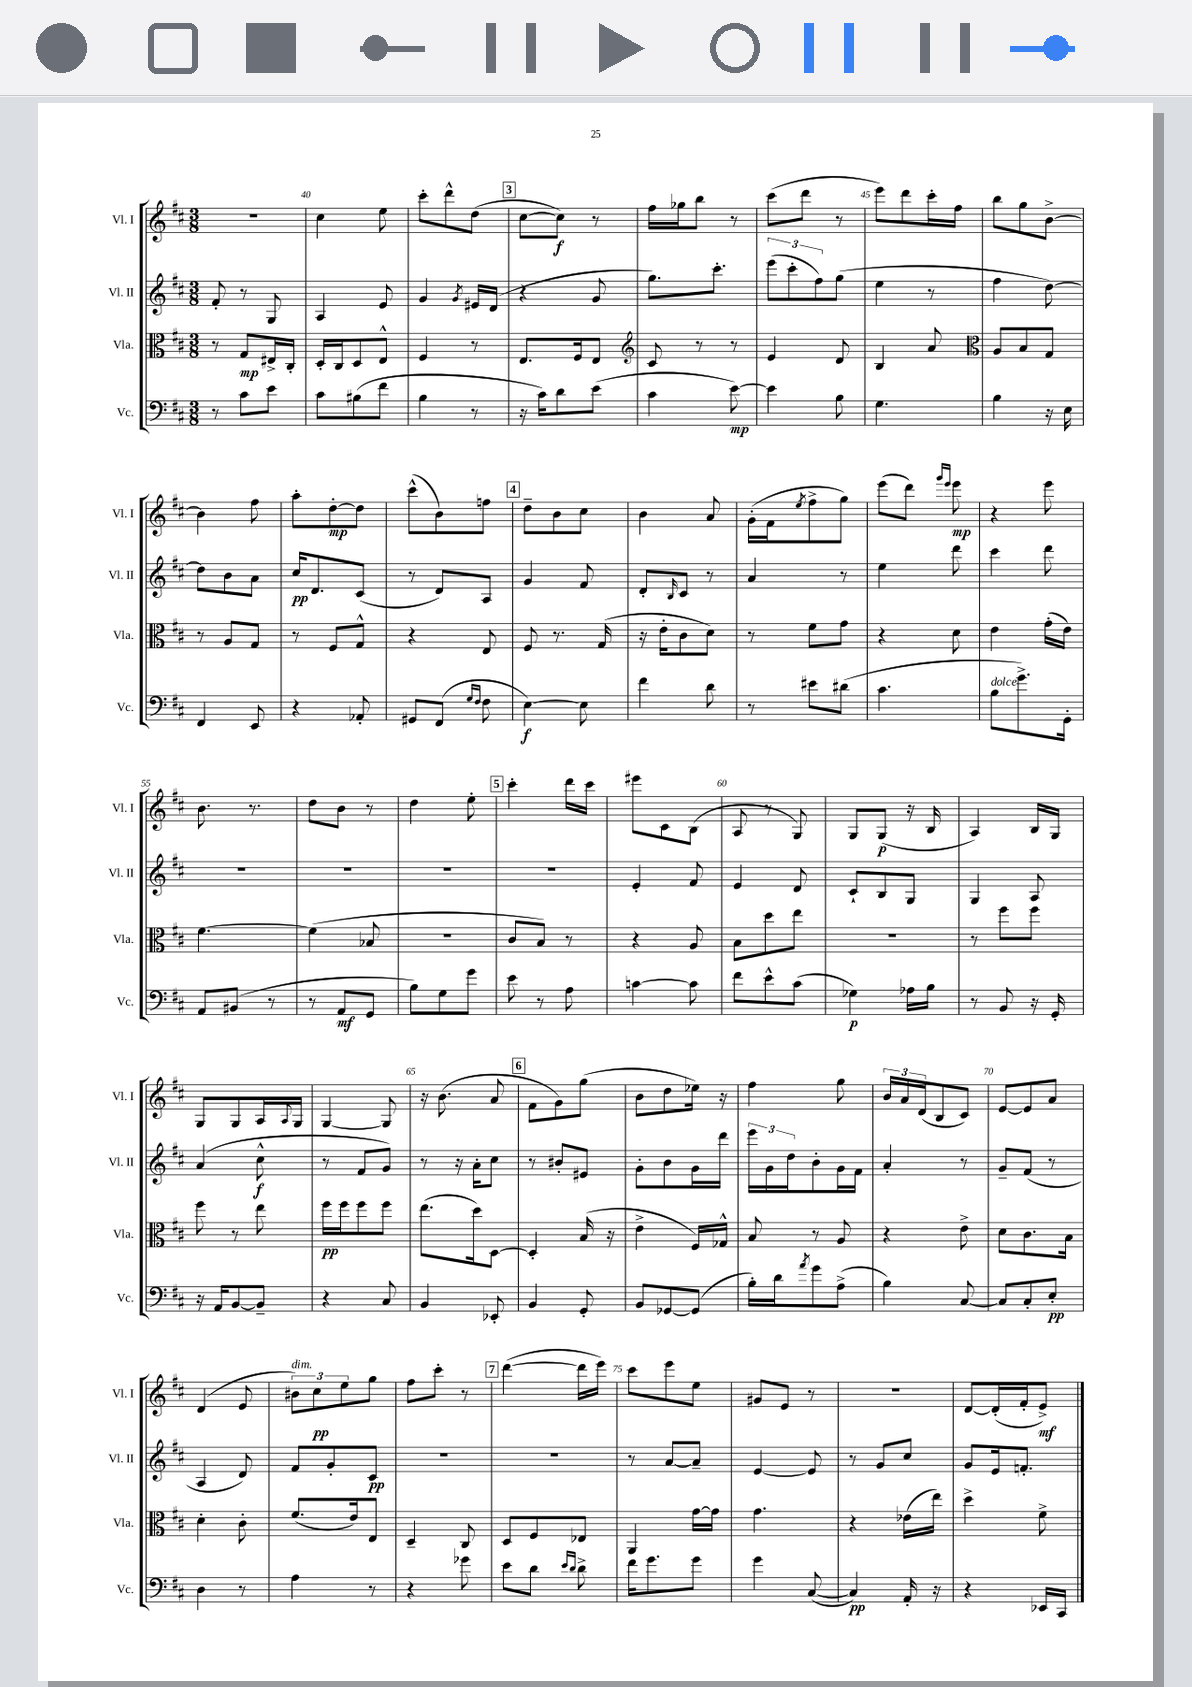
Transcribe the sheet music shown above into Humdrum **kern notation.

**kern	**kern	**kern	**kern
*staff4	*staff3	*staff2	*staff1
*clefF4	*clefC3	*clefG2	*clefG2
*k[f#c#]	*k[f#c#]	*k[f#c#]	*k[f#c#]
*M3/8	*M3/8	*M3/8	*M3/8
8r	8r	8f#'	4.r
8c#	8G	8r	.
8e	16E#^	8G	.
.	16C#'	.	.
=	=	=	=
8c#	16D'	4A	4cc#
.	16C#	.	.
(8B#	8D	.	.
8f#	8E^^	8e	8ee
=	=	=	=
4B	4F#	4g	8ccc#'
.	.	.	8ddd^^
.	.	8qg	.
8r	8r	16e#	(8dd
.	.	(16d	.
=	=	=	=
16r	8.E	4r	[8cc#
16c#)	.	.	.
8d	.	.	8cc#])
.	16F#	.	.
(8e	8E	8g	8r
=	=	=	=
*	*clefG2	*	*
4c#	8c#	8.gg)	16ff#
.	.	.	16gg-
.	8r	.	8bb
.	.	8.ccc#'	.
[8e)	8r	.	8r
=	=	=	=
4e]	4e	(12eee	(8ccc#
.	.	12ccc#'	.
.	.	.	8ddd
.	.	12ff#)	.
8B	8d	(8gg	8r
=	=	=	=
4.G	4B	4ee	8eee)
.	.	.	8ddd
.	8a	8r	16ccc#'
.	.	.	16ff#
=	=	=	=
*	*clefC3	*	*
4B	8A	4ff#	8bb
.	8B	.	8gg
16r	8G	[8dd)	[8b^
16E	.	.	.
=	=	=	=
4FF#	8r	8dd]	4b]
.	8A	8b	.
8EE	8G	8a	8ff#
=	=	=	=
4r	8r	16cc#	8aa'
.	.	8.d	.
.	8F#	.	[8dd'
8AA-'	8G^^	(8c#	8dd]
=	=	=	=
8GG#	4r	8r	(8ccc#^^
(8FF#	.	8d)	8b)
16qqG	.	.	.
16qqF#	.	.	.
8F#	8E	8A	8ff
=	=	=	=
[4E)	8F#	4g	8dd~
.	8.r	.	8b
8E]	.	8f#	8cc#
.	(16G	.	.
=	=	=	=
4f#	16r	8d'	4b
.	16e'	.	.
.	.	16qqB	.
.	8c#	8c#	.
8d	8d)	8r	8a
=	=	=	=
8r	8r	4a	(16g'
.	.	.	16f#
.	.	.	8qee
8e#	8f#	.	8ff#^
(8d#	8g	8r	8gg)
=	=	=	=
4.c#	4r	4ee	(8eee
.	.	.	8ddd)
.	.	.	16qqggg
.	.	.	16qqeee
.	8d	8ddd	8eee
=	=	=	=
8B	4e	4ccc#	4r
8.g^)	.	.	.
.	(16g'	8ddd	8eee
16GG'	16e)	.	.
=	=	=	=
8AA	[4.f#	4.r	8.b
(8BB#	.	.	.
.	.	.	8.r
8r	.	.	.
=	=	=	=
8r	(4f#]	4.r	8dd
8AA	.	.	8b
8GG	8B-	.	8r
=	=	=	=
8B)	4.r	4.r	4dd
8G	.	.	.
8g	.	.	8ee'
=	=	=	=
8e	8c#	4.r	4ccc#'
8r	8B)	.	.
8A	8r	.	16ddd
.	.	.	16ccc#
=	=	=	=
[4c	4r	4e'	8eee#
.	.	.	8c#
8c]	8A	8f#	(8B
=	=	=	=
8f#	8B	4e	8A
8e^^	8dd	.	8r
(8c#	8ee	8d	8G)
=	=	=	=
4G-)	4.r	8c#`	8G
.	.	8B	(8G
16A-	.	8G	16r
16B	.	.	16B
=	=	=	=
8r	8r	4G	4A)
8BB	8ff#	.	.
16r	8ff#	8A	16B
16GG'	.	.	16G
=	=	=	=
16r	8ff#	(4a	8G
16AA	.	.	.
[8BB	8r	.	8G
8BB~]	8ee	8cc#^^	16A
.	.	.	8qqA
.	.	.	16G
=	=	=	=
4r	16ff#	8r	[4G
.	16ff#	.	.
.	8ff#	8f#	.
8C#	8ff#	8g)	8G]
=	=	=	=
4BB	(8.ee	8r	16r
.	.	.	(8.b
.	.	16r	.
.	16dd)	16a'	.
8EE-'	[8D	8cc#	8a
=	=	=	=
4BB	4D']	8r	8f#
.	.	8b#'	8g)
8GG'	(16B	8e#	(8gg
.	16r	.	.
=	=	=	=
8BB	4e^	8g'	8b
[8GG-	.	8b	8dd
(8GG-]	16F#)	16g	16ee-)
.	16G-^^	16ddd	16r
=	=	=	=
16B')	8B	24eee	4ff#
.	.	24g	.
16d	.	.	.
.	.	24dd	.
8qa	.	.	.
8g	8r	8b'	.
(8A^	8A	16g	8gg
.	.	16f#	.
=	=	=	=
4B)	4r	4a'	24b
.	.	.	24a
.	.	.	(24d
.	.	.	8B
[8C#	8e^	8r	8c#)
=	=	=	=
8C#]	8d	8g~	[8e
8C#'	8.c#	(8f#	8e]
8E'	.	8r	8a
.	16B	.	.
=	=	=	=
4D	4d'	4A	(4d
8r	8c#'	8d)	8e
=	=	=	=
4A	(8.f#	8f#	12b#)
.	.	.	12cc#
.	.	8g'	.
.	.	.	12ee
.	16e)	.	.
8r	8E	8c#	8gg
=	=	=	=
4r	4D~	4.r	8ff#
.	.	.	8ccc#'
8g-	8C#	.	8r
=	=	=	=
8e	8D	4.r	([4ddd
8d	8F#	.	.
16qqe	.	.	.
16qqd	.	.	.
8d^	8E-	.	16ddd]
.	.	.	16eee)
=	=	=	=
16f#	4AA	8r	8ccc#
8.g	.	.	.
.	.	[8a	8eee
8g	[16g	8a~]	8ee
.	16g]	.	.
=	=	=	=
4g	4.g	[4e	8g#
.	.	.	8e
([8C#	.	8e]	8r
=	=	=	=
4C#])	4r	8r	4.r
.	.	8g	.
16AA'	(16e-	8cc#	.
16r	16ee)	.	.
=	=	=	=
4r	4dd^	8g	[8d
.	.	16e	(16d']
.	.	8.f'	16f#'
16EE-	8f#^	.	8e^)
16CC#	.	.	.
==	==	==	==
*-	*-	*-	*-
